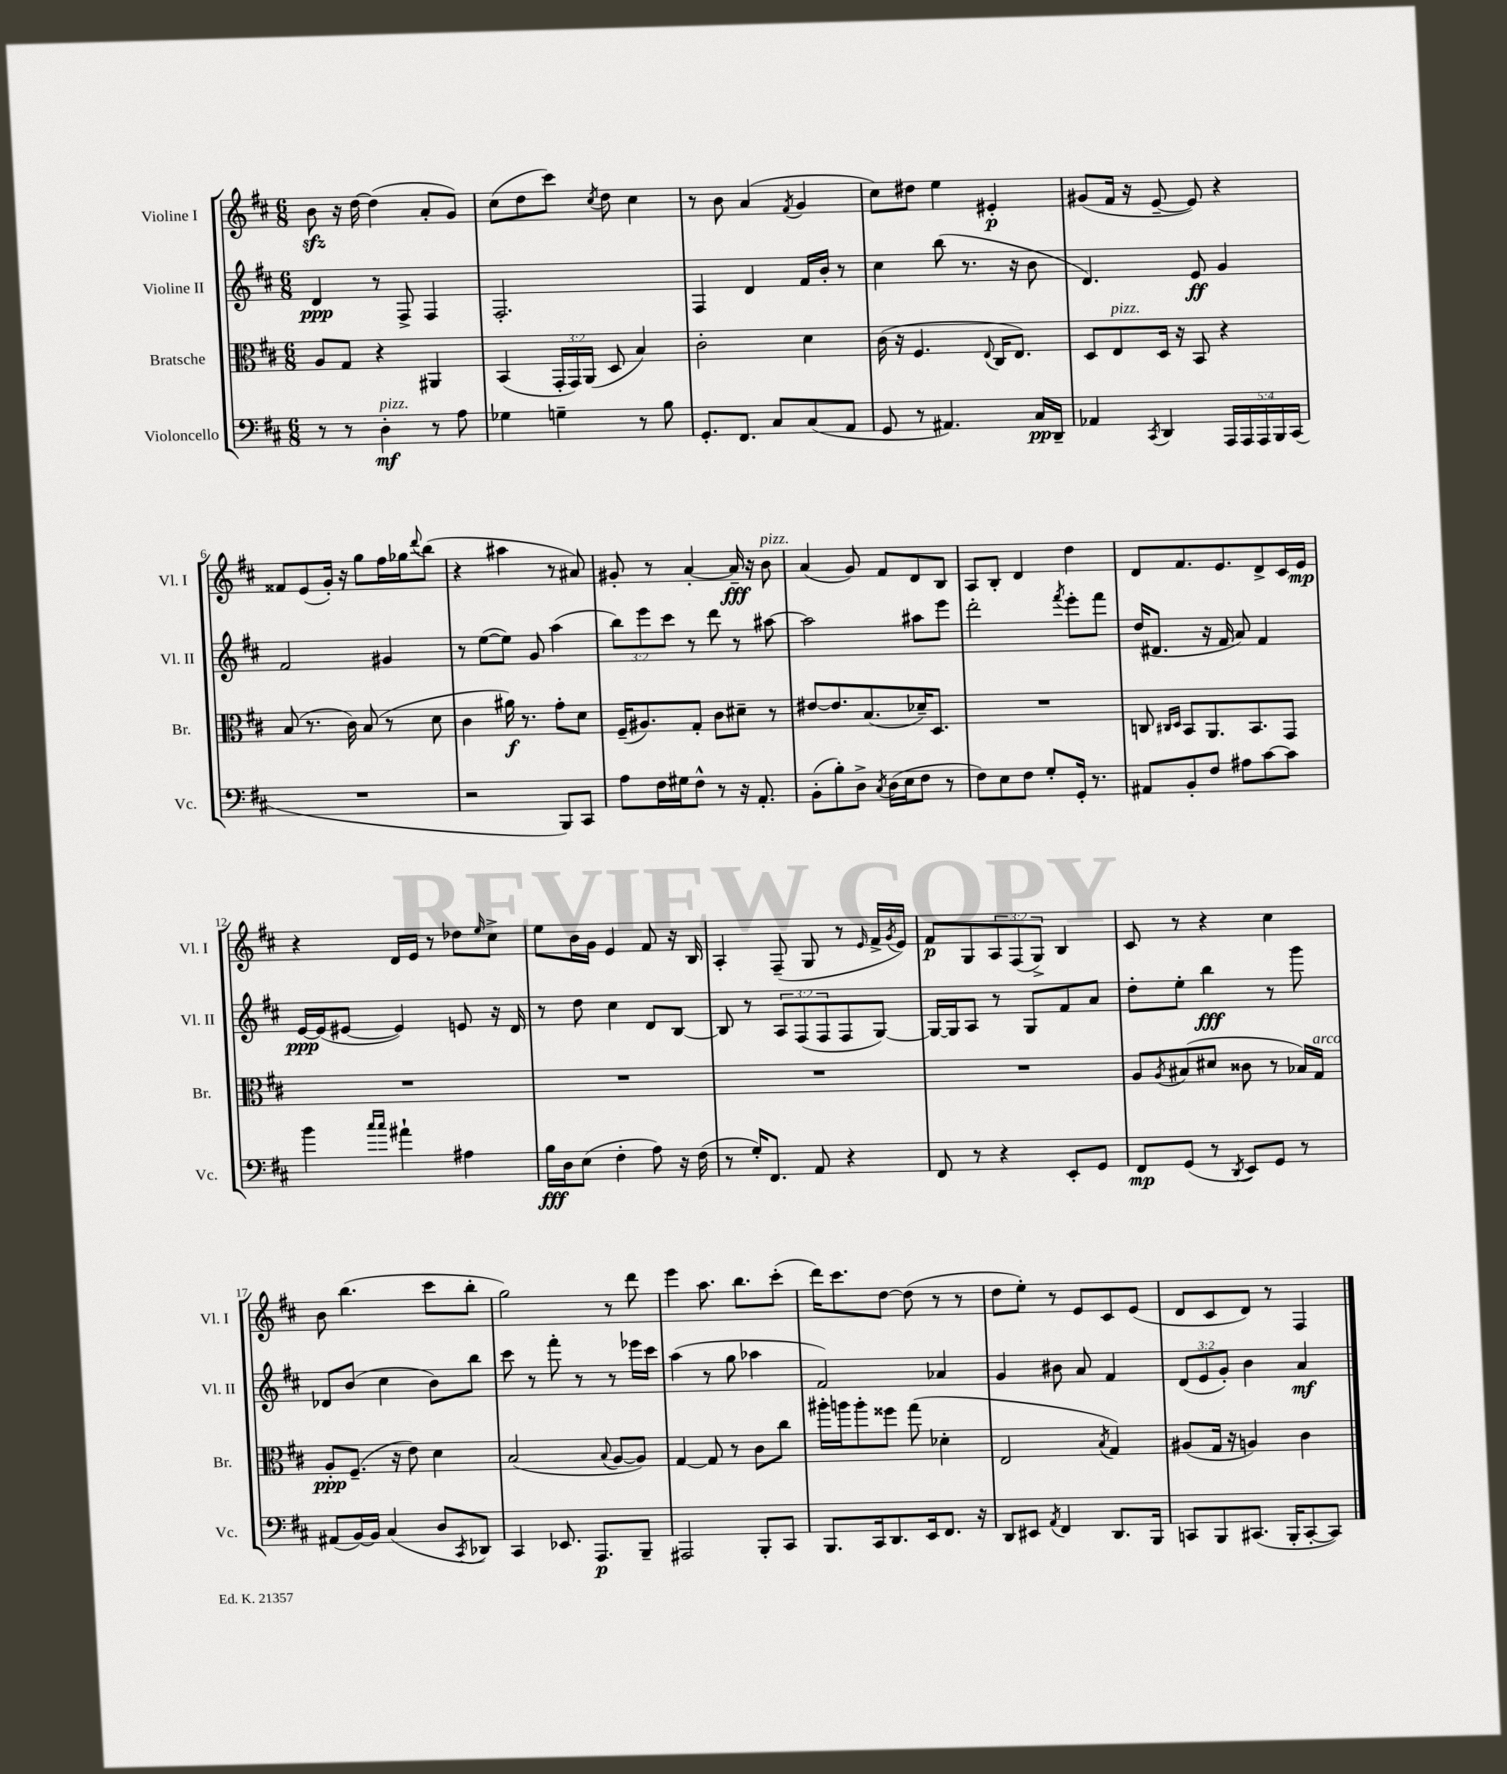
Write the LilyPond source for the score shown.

<<
\new StaffGroup <<
\new Staff = "s0" \with { instrumentName = "Violine I" shortInstrumentName = "Vl. I" } {
    \clef treble \key d \major \numericTimeSignature \time 6/8 \override Staff.TupletNumber.text = #tuplet-number::calc-fraction-text
    b'8\sfz r16 d''16~ d''4( a'8-. g'8) |
    cis''8( d''8 cis'''8) \acciaccatura { cis''8 } d''8 cis''4 |
    r8 b'8 a'4( \acciaccatura { fis'8 } g'4 |
    cis''8) dis''8 e''4 eis'4-.\p |
    gis'8( fis'16 r16 e'8~-- e'8) r4 |
    fisis'8 e'8( g'16-.) r16 g''8 fis''16 ges''16 \appoggiatura { d'''8 } b''8( |
    r4 ais''4 r8 ais'8) |
    gis'8-. r8 a'4~-. a'16--\fff r16 b'8^\markup { \italic "pizz." } |
    a'4( g'8) fis'8 d'8 b8 |
    a8 b8-. d'4 d''4 |
    d'8 fis'8. e'8. d'8-> cis'16 e'16\mp |
    r4 d'16 e'16 r8 des''8 \grace { e''16 } cis''8-> |
    e''8 b'16 g'16 e'4 fis'8 r16 b16 |
    a4-. fis8--( g8 r8 \grace { e'16 } fis'16-> \acciaccatura { g'8 } e'16) |
    fis'8\p g8 \tuplet 3/2 { a8 fis8( g8->) } b4 |
    cis'8 r8 r4 cis''4 |
    b'8 b''4.( cis'''8 b''8-. |
    g''2) r8 d'''8 |
    e'''4 a''8. b''8. cis'''8-.( |
    d'''16) cis'''8. d''8~ d''8( r8 r8 |
    d''8 e''8-.) r8 e'8 cis'8 e'8( |
    d'8 cis'8 d'8) r8 fis4 \bar "|." |
}
\new Staff = "s1" \with { instrumentName = "Violine II" shortInstrumentName = "Vl. II" } {
    \clef treble \key d \major \numericTimeSignature \time 6/8 \override Staff.TupletNumber.text = #tuplet-number::calc-fraction-text
    d'4\ppp r8 fis8-> fis4 |
    fis2.-. |
    fis4 d'4 fis'16 b'16-. r8 |
    cis''4 b''8( r8. r16 b'8 |
    d'4.) e'8\ff g'4 |
    fis'2 gis'4 |
    r8 e''8~( e''8) g'8 a''4( |
    \tuplet 3/2 { b''8) e'''8 cis'''8 } r8 d'''8 r8 ais''8~ |
    ais''2 ais''8 e'''8 |
    d'''2-. \acciaccatura { fis'''8 } e'''8-. fis'''8 |
    d''16( dis'8. r16 fis'16 a'8) fis'4 |
    e'16~\ppp e'16( eis'8~ eis'4) e'8 r16 d'16 |
    r8 d''8 cis''4 d'8 b8~ |
    b8 r8 \tuplet 3/2 { a8 fis8( fis8 } fis8 g8~) |
    g16~ g16 a8 r8 g8 fis'8 a'8 |
    d''8-. e''8-. b''4\fff r8 g'''8 |
    des'8 b'8( cis''4 b'8) b''8 |
    cis'''8 r8 fis'''8-. r8 r8 ees'''16 cis'''16 |
    a''4( r8 g''8 aes''4 |
    fis'2) aes'4 |
    g'4 bis'8 a'8 fis'4 |
    \tuplet 3/2 { d'8( e'8 g'8-.) } b'4 a'4\mf \bar "|." |
}
\new Staff = "s2" \with { instrumentName = "Bratsche" shortInstrumentName = "Br." } {
    \clef alto \key d \major \numericTimeSignature \time 6/8 \override Staff.TupletNumber.text = #tuplet-number::calc-fraction-text
    a8 g8 r4 ais,4 |
    b,4( \tuplet 3/2 { g,16-. g,16) a,16( } d8 b4) |
    cis'2-. d'4 |
    cis'16( r16 fis4. \appoggiatura { e8 } cis16 e8.) |
    d8 e8^\markup { \italic "pizz." } d16 r16 b,8 r4 |
    b8( r8. cis'16) b8( r8 d'8 |
    cis'4 ais'16\f) r8. g'8-. d'8 |
    fis16--( ais8.) g8-. cis'8 dis'8-- r8 |
    eis'8~ eis'8. b8.( des'16--) d8. |
    R2. |
    c8 \grace { cis16 d16 } b,8 a,8. b,8. g,8 |
    R2. |
    R2. |
    R2. |
    R2. |
    a8 \acciaccatura { a8 } bis8( dis'8 cisis'8 r8 bes16) g16^\markup { \italic "arco" } |
    a8-.\ppp fis8.--( r16 e'8) d'4 |
    b2( \appoggiatura { b8 } a8~ a8) |
    g4~ g8 r8 cis'8 cis''8 |
    ais''16-. a''16 a''8-. fisis''8 g''8( des'4-. |
    e2 \acciaccatura { b8 } g4) |
    ais8( g16 r16 a4) cis'4 \bar "|." |
}
\new Staff = "s3" \with { instrumentName = "Violoncello" shortInstrumentName = "Vc." } {
    \clef bass \key d \major \numericTimeSignature \time 6/8 \override Staff.TupletNumber.text = #tuplet-number::calc-fraction-text
    r8 r8 d4-.\mf^\markup { \italic "pizz." } r8 a8 |
    ges4 g4-- r8 b8 |
    g,8.-. fis,8. cis8 cis8( a,8 |
    g,8 r8 ais,4.) cis16\pp d,16-- |
    aes,4 \acciaccatura { cis,8 } d,4 \tuplet 5/4 { a,,16 a,,16 a,,16 b,,16 cis,16( } |
    R2. |
    r2 b,,8) cis,8 |
    a8 fis16 gis16 fis8-^ r8 r16 a,8.-. |
    b,8-.( b8-.) d8-> \acciaccatura { cis8 } d16( e16 fis8 r8 |
    fis8) e8 fis8 g8-. g,16-. r8. |
    ais,8 b,8-. fis8 ais8 cis'8~ cis'8 |
    b'4 \grace { cis''16 cis''16 } ais'4-! ais4 |
    b16\fff d16 e8( fis4-. a8) r16 fis16( |
    r8 g16-.) fis,8. a,8 r4 |
    fis,8 r8 r4 e,8-. g,8 |
    fis,8\mp g,8( r8 \acciaccatura { d,8 } e,8) g,8 r8 |
    ais,8( b,16~) b,16 cis4( d8 \acciaccatura { cis,8 } des,8) |
    cis,4 ees,8. a,,8.\p b,,8-- |
    ais,,2 b,,8-. cis,8 |
    b,,8. cis,16 d,8. e,16 fis,8. r16 |
    d,8 eis,8 \acciaccatura { a,8 } fis,4 d,8. b,,16 |
    c,8 b,,8 cis,8.( b,,16-. cis,8~-. cis,8) \bar "|." |
}
>>
>>
